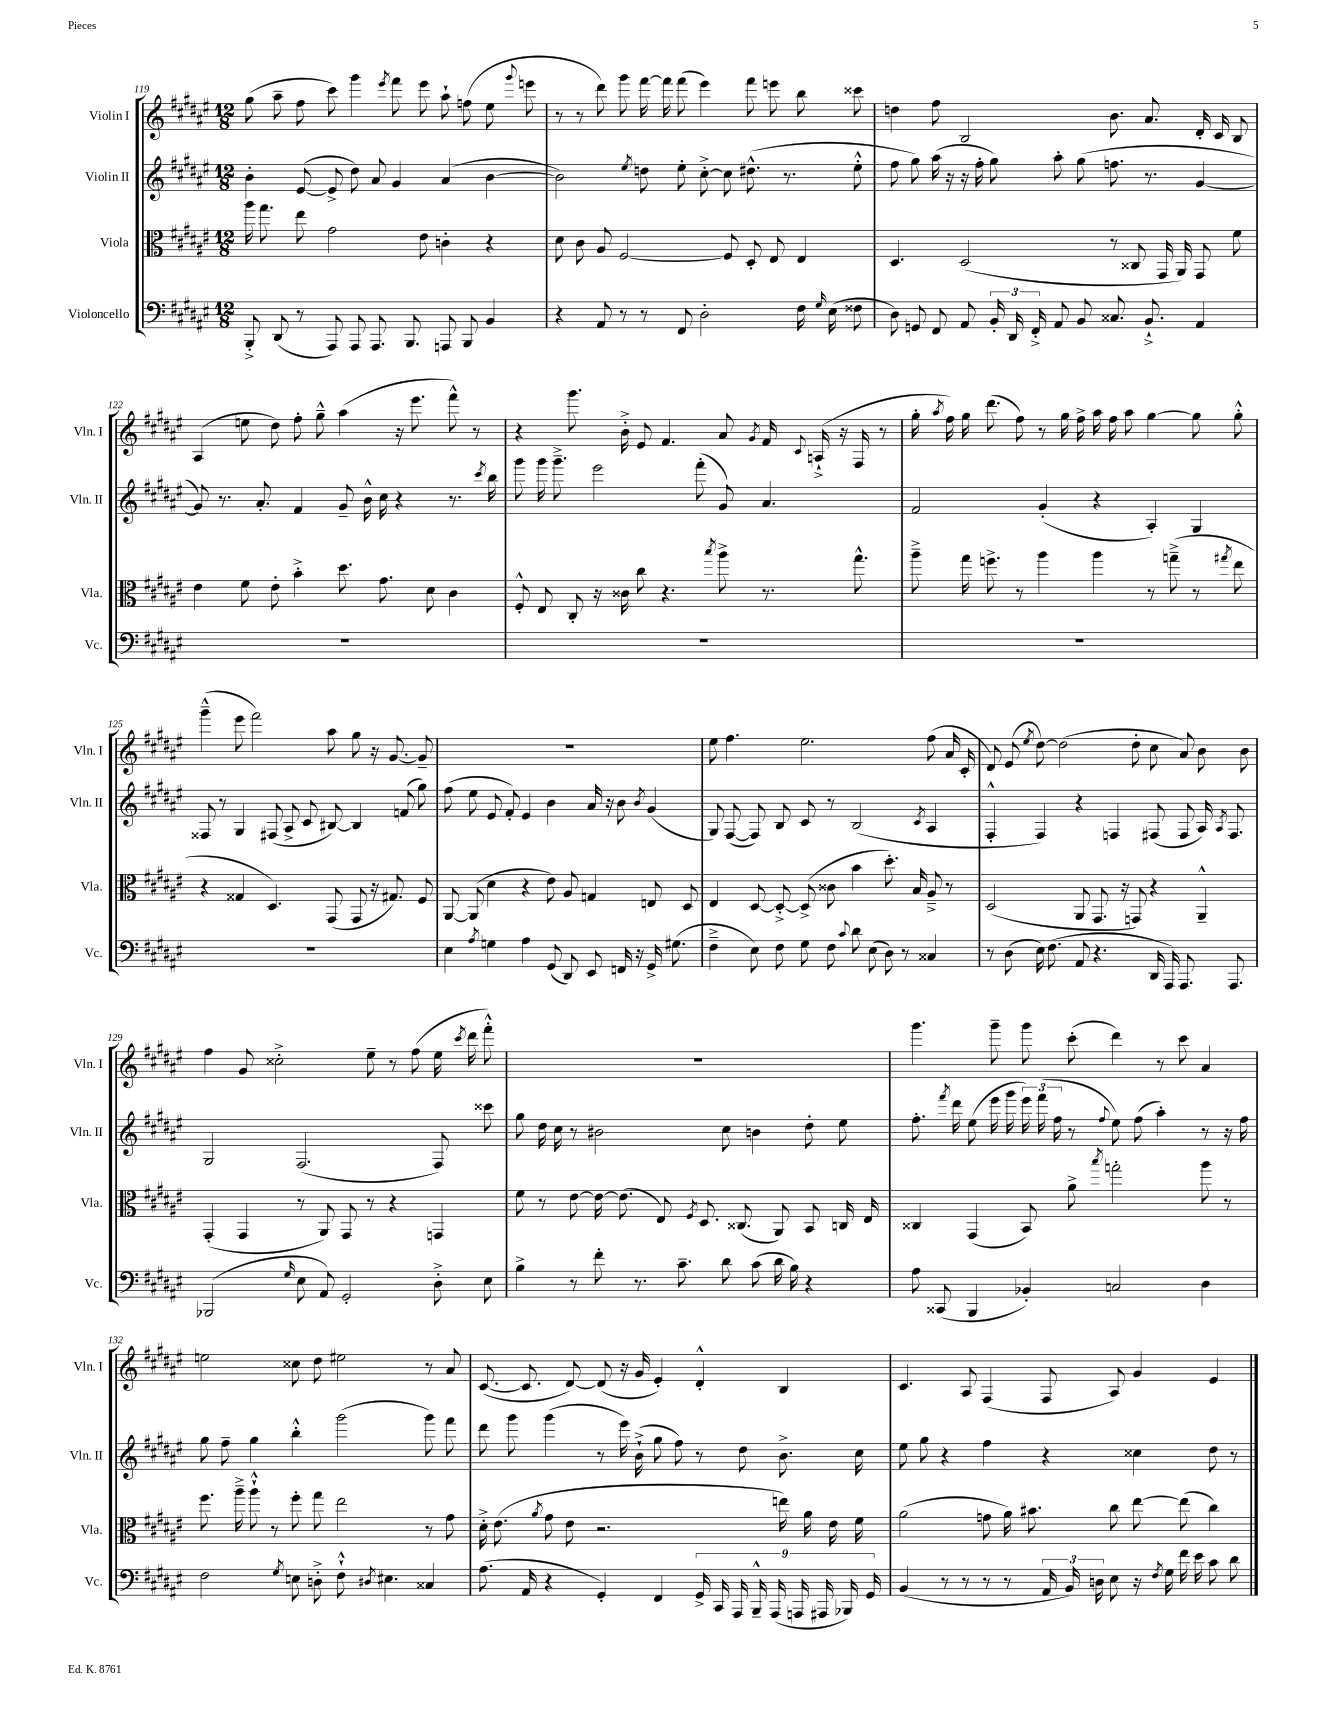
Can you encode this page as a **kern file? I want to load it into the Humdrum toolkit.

**kern	**kern	**kern	**kern
*staff4	*staff3	*staff2	*staff1
*clefF4	*clefC3	*clefG2	*clefG2
*k[f#c#g#d#a#e#]	*k[f#c#g#d#a#e#]	*k[f#c#g#d#a#e#]	*k[f#c#g#d#a#e#]
*M12/8	*M12/8	*M12/8	*M12/8
8BBB'^	16aa#	4b'	(8gg#
.	8.gg#	.	.
(8DD#	.	.	8aa#~
8r	8ee#	([8e#	8ff#
8AAA#)	2g#	8e#^]	8ccc#)
8AAA#	.	8dd#)	4ggg#
8.AAA#	.	8a#	.
.	.	.	8qeee#
.	.	4g#	8fff#
8.BBB	.	.	.
.	8e#	.	8eee#
8AAA	4c'	(4a#	8aa#`
8BBB	.	.	(8ff
4BB	4r	[4b	8ee#
.	.	.	8qqggg#
.	.	.	8eee
=	=	=	=
4r	8d#	2b])	8r
.	8c#	.	8r
8AA#	8A#	.	8ddd#)
8r	[2F#	.	8ggg#
.	.	8qee#	.
8r	.	8dd	[16fff#
.	.	.	16fff#]
8FF#	.	8ee#'	(8fff#
2D#'	.	[8cc#'^	4eee#)
.	8F#]	8cc#]	.
.	8D#'	(8.dd#^^	8fff#
.	8E#	.	8eee
.	.	8.r	.
16F#	4E#	.	8bb
16qqG#	.	.	.
(16E#	.	.	.
8F##	.	8ee#'^^	8ccc##
=	=	=	=
8D#)	4.D#	8ff#	4dd
8GG	.	8gg#)	.
8FF#	.	(16aa#	8ff#
.	.	16r	.
8AA#	(2D#	16r	2B
.	.	16ff#'	.
24BB'	.	8gg#)	.
24DD#	.	.	.
24FF#'^	.	.	.
8AA#	.	8aa#'	.
8BB	.	(8gg#	.
8.C##	8r	8.ff	8.b
.	8C##	.	.
8.BB`^	.	8.r	8.a#
.	16GG#	.	.
.	16AA#)	.	.
4AA#	8GG#	[4g#	16d#'
.	.	.	16c#
.	8f#	.	8B
=	=	=	=
1.r	4e#	8g#])	(4A#
.	.	8.r	.
.	8f#	.	8ee
.	.	8.a#'	.
.	8e#'	.	8dd#)
.	4b'^	4f#	8ff#'
.	.	.	8gg#~^^
.	8.dd#	8g#~	(4aa#
.	.	16b^^	.
.	8.g#	16cc#	.
.	.	4r	16r
.	.	.	8.eee#
.	8d#	.	.
.	4c#	8.r	8fff#^^)
.	.	.	8r
.	.	8qccc#	.
.	.	16bb	.
=	=	=	=
1.r	8F#'^^	8ggg#	4r
.	8E#	16ggg#	.
.	.	8.ggg#~^	.
.	8C#'	.	8.ggg#
.	16r	2eee#	.
.	16c##	.	16b'^
.	8cc#	.	8e#
.	4.r	.	4.f#
.	.	(8fff#'	.
.	8qbb	.	.
.	8aa#^	8g#)	8a#
.	.	.	8qg#
.	8.r	4.a#	16f#
.	.	.	8qqc#
.	.	.	(16A`^
.	.	.	16r
.	8.gg#^^	.	16F#
.	.	.	8r
=	=	=	=
1.r	8aa#~^	2f#	16gg#'
.	.	.	8qaa#
.	.	.	16ff#)
.	16gg#	.	16gg#
.	8.ff^	.	(8.ddd#
.	8r	.	8ff#)
.	4aa#	(4g#'	8r
.	.	.	16gg#
.	.	.	16ff#^
.	4aa#	4r	16aa#
.	.	.	16ff#
.	.	.	8aa#
.	8r	4A#')	[4gg#
.	(8gg~^	.	.
.	8r	4G#	8gg#]
.	8qgg#	.	.
.	8ee#	.	8gg#'^^
=	=	=	=
1.r	4r	8F##	(4ggg#~^^
.	.	8r	.
.	4G##	4G#	8eee#
.	.	.	2fff#)
.	4.D#)	(8F#	.
.	.	8A#^	.
.	.	8c#	.
.	(8GG#	[8B#)	8aa#
.	8GG#	4B#]	8gg#
.	16r	.	16r
.	8.G#)	.	[8.g#
.	.	(8f	.
.	8F#	8gg#)	8g#~]
=	=	=	=
4E#	[8AA#	(8ff#	1.r
.	(8AA#]	8ee#	.
8qA#	.	.	.
4G	4d#	8e#	.
.	.	8f#')	.
4A#	4r	4e#	.
(8GG#	8e#)	4b	.
8DD#)	8A#	.	.
8EE#	4G	16a#	.
.	.	16r	.
16FF	.	8b	.
16r	.	.	.
.	.	8qb	.
16GG#^	8E	(4g#	.
(8.G#	.	.	.
.	8D#	.	.
=	=	=	=
4F#~^	4E#	8G#)	8ee#
.	.	([8F#	4.ff#
8E#)	[8D#	8F#])	.
8F#	8D#'^_	8B	.
8G#	(8D#^]	8c#	2.ee#
8F#	8c##	8r	.
8qqc#	.	.	.
8d#	4b	(2B	.
(8E#	.	.	.
8D#)	8.dd#')	.	.
8r	.	.	.
.	16B	.	.
.	.	8qc#	.
4C##	8A#~^	4A#	(8ff#
.	8r	.	16a#
.	.	.	16c#'
=	=	=	=
8r	(2D#	4F#'^^	8d#)
(8D#	.	.	(8e#
.	.	.	8qee#
16E#)	.	4F#)	[8dd#)
(8.F#	.	.	.
.	.	.	(2dd#]
8AA#	8AA#	4r	.
4.r	8.GG#	.	.
.	.	4F	.
.	16r	.	.
.	8GG)	.	8dd#'
16DD#	4r	(8F#	8cc#
16AAA#)	.	.	.
8.AAA#	.	8F#	8a#)
.	4AA#~^^	16A#)	8b
.	.	8qA#	.
8.AAA#	.	8.F#	.
.	.	.	8b
=	=	=	=
(2BBB-	(4GG#'	2G#	4ff#
.	4GG#	.	8g#
.	.	.	2cc##'^
16qqG#	.	.	.
8E#	8r	(2.F#	.
8AA#)	8AA#)	.	.
2GG#'	8GG#	.	.
.	8r	.	8ee#~
.	4r	.	8r
.	.	.	(8ff#
8D#'^	4GG	8F#)	16ee#
.	.	.	8qccc#
.	.	.	16ddd#
8E#	.	8ccc##	8fff#'^^)
=	=	=	=
4B^	8f#	8gg#	1.r
.	8r	16dd#	.
.	.	16cc#	.
8r	[8e#	8r	.
8f#'	16e#_	2b#	.
.	(8.e#]	.	.
8.r	.	.	.
.	8E#)	.	.
8.c#~	.	.	.
.	8qF#	.	.
.	8.D#	.	.
8d#	.	8cc#	.
.	(8.C##	.	.
(8c#	.	4b	.
16d#	8AA#)	.	.
16B)	.	.	.
4r	8BB	8dd#'	.
.	16C	8ee#	.
.	16E#	.	.
=	=	=	=
8A#	4C##	8.ff#'	4.ggg#
(8CC##	.	.	.
.	.	8qfff#	.
.	.	16ddd#	.
4BBB	(4GG#	(8ee#	.
.	.	16eee#	8ggg#~
.	.	16ggg#	.
4BB-')	8BB)	24eee#)	8ggg#
.	.	(24fff#	.
.	.	24ff#	.
.	8a#^	8r	(8ccc#'
.	8qbb	8qqff#	.
2C	2gg'	8ee#)	4ddd#)
.	.	(8ff#	.
.	.	4aa#')	8r
.	.	.	8ccc#
4D#	8aa#	8r	4a#
.	8r	16r	.
.	.	16ff#	.
=	=	=	=
2F#	8.ff#	8gg#	2ee
.	.	8ff#~	.
.	16aa#~^	.	.
.	8aa#`^^	4gg#	.
.	8r	.	.
8qG#	.	.	.
8E	8ff#'	4bb'^^	8cc##
8D'^	8gg#	.	8dd#
8F#`^^	2ee#	(2ggg#	2ee#
8qD#	.	.	.
4.E#	.	.	.
4C##	8r	8ggg#)	8r
.	8g#	8fff#	8a#
=	=	=	=
(8.A#	16d#'^	8ddd#	([8.c#
.	(8.e#	.	.
.	.	8ggg#	.
16AA#	.	.	8.c#]
.	8qa#	.	.
4r	8g#	(4ggg#	.
.	8e#	.	[8d#)
4GG#')	2.r	8r	(8d#]
.	.	16eee#)	16r
.	.	(16b`^	16g#
4FF#	.	8gg#	4e#')
.	.	8ff#)	.
18GG#^	.	8r	4d#'^^
18CC#	.	.	.
18AAA#	.	.	.
.	.	8dd#	.
18BBB~^^	.	.	.
(18AAA#	.	.	.
.	16ee)	8.b^	4B
18AAA	.	.	.
.	16a#	.	.
18AAA#	.	.	.
.	16e#	.	.
18BBB-)	.	.	.
.	16f#	16cc#	.
18GG#	.	.	.
=	=	=	=
(4BB	(2a#	8ee#	4.c#
.	.	8gg#	.
8r	.	4r	.
8r	.	.	8A#
8r	8g	4ff#	(4F#
8r	16a#)	.	.
.	8.b#	.	.
24AA#	.	4r	8F#
24BB)	.	.	.
24D	.	.	.
8E#	8cc#	.	8A#)
16r	[8ee#	4cc##	4g#
8qF#	.	.	.
16G#	.	.	.
16f#	(8ee#]	.	.
16e#	.	.	.
8c#	4cc#)	8dd#	4e#
8d#	.	8r	.
==	==	==	==
*-	*-	*-	*-
